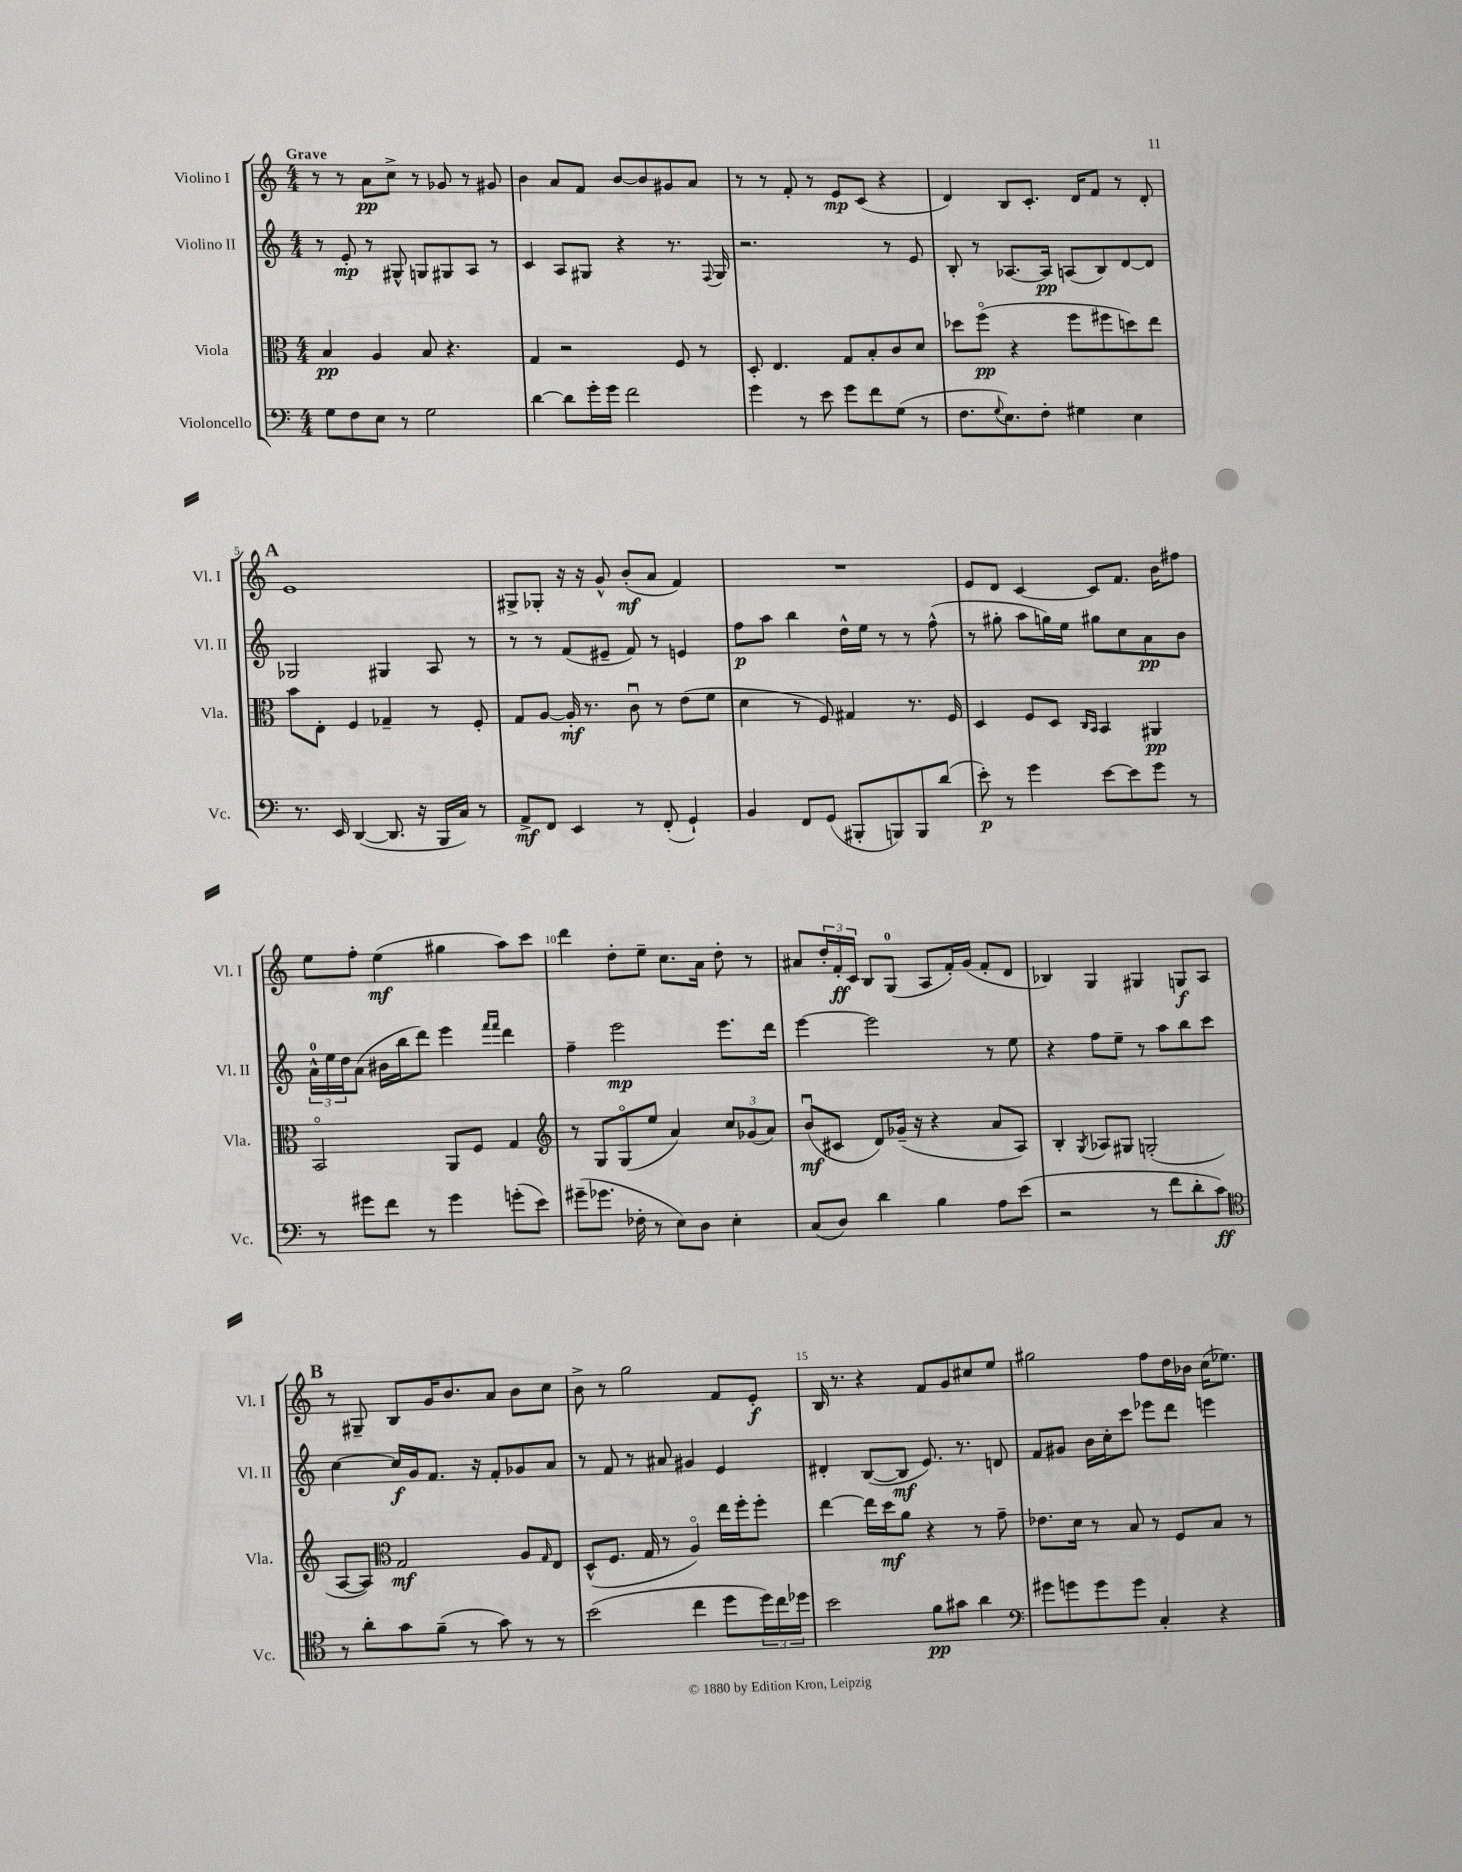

**kern	**dynam	**kern	**dynam	**kern	**dynam	**kern	**dynam
*part4	*part4	*part3	*part3	*part2	*part2	*part1	*part1
*staff4	*staff4	*staff3	*staff3	*staff2	*staff2	*staff1	*staff1
*I"Violoncello	*	*I"Viola	*	*I"Violino II	*	*I"Violino I	*
*I'Vc.	*	*I'Vla.	*	*I'Vl. II	*	*I'Vl. I	*
*clefF4	*	*clefC3	*	*clefG2	*	*clefG2	*
*k[]	*	*k[]	*	*k[]	*	*k[]	*
*M4/4	*	*M4/4	*	*M4/4	*	*M4/4	*
=1	=1	=1	=1	=1	=1	=1	=1
!	!	!	!	!	!	!LO:TX:a:B:t=Grave	!
8G\L	.	4B/	pp	8r	.	8r	.
8F\	.	.	.	8e'/	mp	8r	.
8E\J	.	4A/	.	8r	.	8a\L	pp
8r	.	.	.	8G#X^^/	.	8cc^\J	.
2G\	.	8B/	.	8Gn/L	.	8r	.
.	.	4.r	.	8G#X/	.	8g-X/	.
.	.	.	.	8A/J	.	8r	.
.	.	.	.	8r	.	8g#X/	.
=2	=2	=2	=2	=2	=2	=2	=2
[4d\	.	4G/	.	4c/	.	4b\	.
8d\L]	.	2r	.	8A/L	.	8a/L	.
16g'\L	.	.	.	8G#X/J	.	8f/J	.
16g\JJ	.	.	.	.	.	.	.
2f\	.	.	.	4r	.	[8b/L	.
.	.	.	.	.	.	8b/]	.
.	.	8F/	.	8.r	.	8g#X/	.
.	.	8r	.	.	.	8a/J	.
.	.	.	.	8qqF/	.	.	.
.	.	.	.	16G#/	.	.	.
=3	=3	=3	=3	=3	=3	=3	=3
4g\	.	8D'/	.	2.r	.	8r	.
.	.	4.E/	.	.	.	8r	.
8r	.	.	.	.	.	8f'/	.
8e\	.	.	.	.	.	8r	.
8g\L	.	8G/L	.	.	.	8e/L	mp
8f\	.	8B'/	.	.	.	(8c/J	.
(8G\J	.	8c/	.	8r	.	4r	.
8r	.	8d/J	.	8e/	.	.	.
=4	=4	=4	=4	=4	=4	=4	=4
8.F\L	.	8dd-X\L	.	8B'/	.	4d/)	.
.	.	(8ff\J	pp	8r	.	.	.
8qqG/	.	.	.	.	.	.	.
8.E\)	.	.	.	.	.	.	.
.	.	4r	.	[8.A-X/L	.	8B/L	.
8F'\J	.	.	.	.	.	8.c'/J	.
.	.	.	.	16A-/Jk]	pp	.	.
4G#X\	.	8ff\L	.	(8An/L	.	.	.
.	.	.	.	.	.	16d/KL	.
.	.	8ff#X\	.	8B/)	.	8f/J	.
4E\	.	8ddn\)	.	[8d/	.	8r	.
.	.	8ee\J	.	8d/J]	.	8d'/	.
!!LO:LB:g=z
!!LO:REH:place=s1:t=A
=5	=5	=5	=5	=5	=5	=5	=5
8.r	.	8b\L	.	2G-X/	.	1e	.
.	.	8E'\J	.	.	.	.	.
16EE/	.	.	.	.	.	.	.
([4DD/	.	4F/	.	.	.	.	.
8.DD/]	.	4G-X~/	.	4G#X/	.	.	.
16r	.	.	.	.	.	.	.
16BBB/LL	.	8r	.	8A/	.	.	.
16C/JJ)	.	.	.	.	.	.	.
8r	.	8F'/	.	8r	.	.	.
=6	=6	=6	=6	=6	=6	=6	=6
8AA^/L	mf	8G/L	.	8r	.	8G#X^/L	.
8FF/J	.	[8A/J	.	8r	.	8G-X'/J	.
4EE/	.	16A'/]	mf	(8f/L	.	16r	.
.	.	8.r	.	.	.	16r	.
.	.	.	.	8e#X~/J	.	8g^^/	.
8r	.	8cu\	.	8f/)	.	(8b'/L	mf
(8FF'/	.	8r	.	8r	.	8a/J	.
4GG`/)	.	(8e\L	.	4en/	.	4f/)	.
.	.	8f\J	.	.	.	.	.
=7	=7	=7	=7	=7	=7	=7	=7
4BB/	.	4d\	.	8ff\L	p	1r	.
.	.	.	.	8aa\J	.	.	.
8FF/L	.	8r	.	4bb\	.	.	.
(8GG/J	.	8F/)	.	.	.	.	.
8BBB#X'/L	.	4G#X/	.	16dd^^\LL	.	.	.
.	.	.	.	16ee\JJ	.	.	.
8BBBn/)	.	.	.	8r	.	.	.
8BBB/	.	8.r	.	8r	.	.	.
(8d/J	.	.	.	(8ff^^\	.	.	.
.	.	16F/	.	.	.	.	.
=8	=8	=8	=8	=8	=8	=8	=8
8e'\)	p	4D/	.	8r	.	8e/L	.
8r	.	.	.	8gg#X'\	.	8d/J	.
4g\	.	8F/L	.	8aa\L	.	[4c/	.
.	.	8D/J	.	16ggn\L)	.	.	.
.	.	.	.	16ee\JJ	.	.	.
.	.	16qqC/LL	.	.	.	.	.
.	.	16qqBB/JJ	.	.	.	.	.
[8e\L	.	4BB/	.	8gg#X\L	.	8c/L]	.
8e\]	.	.	.	8cc\	.	8.f/J	.
8g\J	.	4AA#X/	pp	8a\	pp	.	.
.	.	.	.	.	.	16b\KL	.
8r	.	.	.	8b\J	.	8ff#X\J	.
!!LO:LB:g=z
=9	=9	=9	=9	=9	=9	=9	=9
8r	.	2BB/	.	24a^^\LL	.	8ee\L	.
.	.	.	.	24ee\	.	.	.
.	.	.	.	24dd\J	.	.	.
8g#X\L	.	.	.	(8a\J	.	8ff'\J	.
8f\J	.	.	.	16b#X\LL	.	(4ee\	mf
.	.	.	.	16bb\J	.	.	.
8r	.	.	.	8ddd\J)	.	.	.
4g#\	.	8AA/L	.	4eee\	.	4gg#X\	.
.	.	8F/J	.	.	.	.	.
.	.	.	.	16qqfff/LL	.	.	.
.	.	.	.	16qqfff/JJ	.	.	.
(8gn'\L	.	4G/	.	4ddd\	.	8aa\L)	.
8e\J)	.	.	.	.	.	8ccc\J	.
=10	=10	=10	=10	=10	=10	=10	=10
*	*	*clefG2	*	*	*	*	*
(8g#X~\L	.	8r	.	4ff~\	.	4ddd\	.
8.g-X\J	.	8G/L	.	.	.	.	.
.	.	(8G/	.	2eee\	mp	8dd'\L	.
16F-X'\	.	.	.	.	.	.	.
8r	.	8ee/J	.	.	.	8ee~\J	.
8E\L)	.	4a/)	.	.	.	8.cc\L	.
8D\J	.	.	.	.	.	.	.
.	.	.	.	.	.	16a\Jk	.
4E'\	.	12cc/L	.	8.eee\L	.	8dd'\	.
.	.	(12g-X/	.	.	.	.	.
.	.	.	.	.	.	8r	.
.	.	12a/J)	.	.	.	.	.
.	.	.	.	16ddd\Jk	.	.	.
=11	=11	=11	=11	=11	=11	=11	=11
(8C/L	.	(8bu/L	mf	[4eee\	.	8a#X/L	.
8D/J)	.	8c#X/J	.	.	.	24dd'/L	.
.	.	.	.	.	.	24f'/	ff
.	.	.	.	.	.	24c/JJ	.
4d\	.	8d/L)	.	2eee\]	.	8B/L	.
.	.	(16g-X~/Jk	.	.	.	(8G/J	.
.	.	16r	.	.	.	.	.
4B\	.	4r	.	.	.	8A/L	.
.	.	.	.	.	.	16f'/L)	.
.	.	.	.	.	.	(16g/JJ	.
8A\L	.	8a/L	.	8r	.	8f'/L	.
(8e\J	.	8A/J)	.	8ee\	.	8d/J	.
=12	=12	=12	=12	=12	=12	=12	=12
2r	.	4B'/	.	4r	.	4B-X/)	.
.	.	8qG/	.	.	.	.	.
.	.	8A-X/L	.	8ff\L	.	4G/	.
.	.	8G#X/J	.	8ee~\J	.	.	.
8r	.	(2Gn'/	.	8r	.	4G#X/	.
8f\L	.	.	.	8aa\L	.	.	.
8d'\	.	.	.	8bb\	.	8Gn/L	f
8c\J)	ff	.	.	8ccc\J	.	8A/J	.
!!LO:LB:g=z
!!LO:REH:place=s1:t=B
=13	=13	=13	=13	=13	=13	=13	=13
*clefC4	*	*	*	*	*	*	*
8r	.	[8A/L	.	[4cc\	.	8r	.
8a'\L	.	8A/J])	.	.	.	8G#X~/	.
*	*	*clefC3	*	*	*	*	*
8g\	.	2G/	mf	16cc/LL]	f	8B/L	.
.	.	.	.	16g/J	.	.	.
(8f~\J	.	.	.	8.f/J	.	16g/K	.
.	.	.	.	.	.	8.b/	.
8r	.	.	.	.	.	.	.
.	.	.	.	16r	.	.	.
8g\)	.	.	.	8f'/L	.	8a/J	.
8r	.	8A/L	.	8g-X/	.	8b\L	.
.	.	16qqG/	.	.	.	.	.
8r	.	8E/J	.	8a/J	.	8cc\J	.
=14	=14	=14	=14	=14	=14	=14	=14
(2b\	.	(8D^^/L	.	8r	.	8b^\	.
.	.	8.F/J	.	8f/	.	8r	.
.	.	.	.	8r	.	2gg\	.
.	.	16G/	.	.	.	.	.
.	.	8r	.	8a#X/	.	.	.
4cc\	.	4A/)	.	4g#X/	.	.	.
8dd\L	.	16ee\LL	.	4e/	.	8f/L	.
.	.	16ff'\J	.	.	.	.	.
24dd\L)	.	8ff'\J	.	.	.	8e'/J	f
24cc\	.	.	.	.	.	.	.
24dd-X\JJ	.	.	.	.	.	.	.
=15	=15	=15	=15	=15	=15	=15	=15
2b\	.	[4ee\	.	4d#X'/	.	16B/	.
.	.	.	.	.	.	8.r	.
.	.	16ee\LL]	.	([8B/L	.	4r	.
.	.	16dd\J	mf	.	.	.	.
.	.	8a\J	.	8B/J]	mf	.	.
8f\L	pp	4r	.	8.e/)	.	8f/L	.
8g#X\J	.	.	.	.	.	8g/	.
.	.	.	.	8.r	.	.	.
4a\	.	8r	.	.	.	8cc#X/	.
.	.	8g~\	.	8dn/	.	8ee/J	.
=16	=16	=16	=16	=16	=16	=16	=16
*clefF4	*	*	*	*	*	*	*
8g#X\L	.	8.e-X\L	.	8f/L	.	2gg#X\	.
8gn\	.	.	.	8g#X/J	.	.	.
.	.	16d\Jk	.	.	.	.	.
8g\	.	8r	.	16b\LL	.	.	.
.	.	.	.	16cc'\J	.	.	.
8g\J	.	8B/	.	8ccc\J	.	.	.
4C'/	.	8r	.	8eee-X\L	.	8ff\L	.
.	.	8F/L	.	8ddd\J	.	16dd\L	.
.	.	.	.	.	.	16b-X\JJ	.
4r	.	8B/J	.	4eeen\	.	(16cc\KL	.
.	.	.	.	.	.	8.ee-X\J)	.
.	.	8r	.	.	.	.	.
==	==	==	==	==	==	==	==
*-	*-	*-	*-	*-	*-	*-	*-
